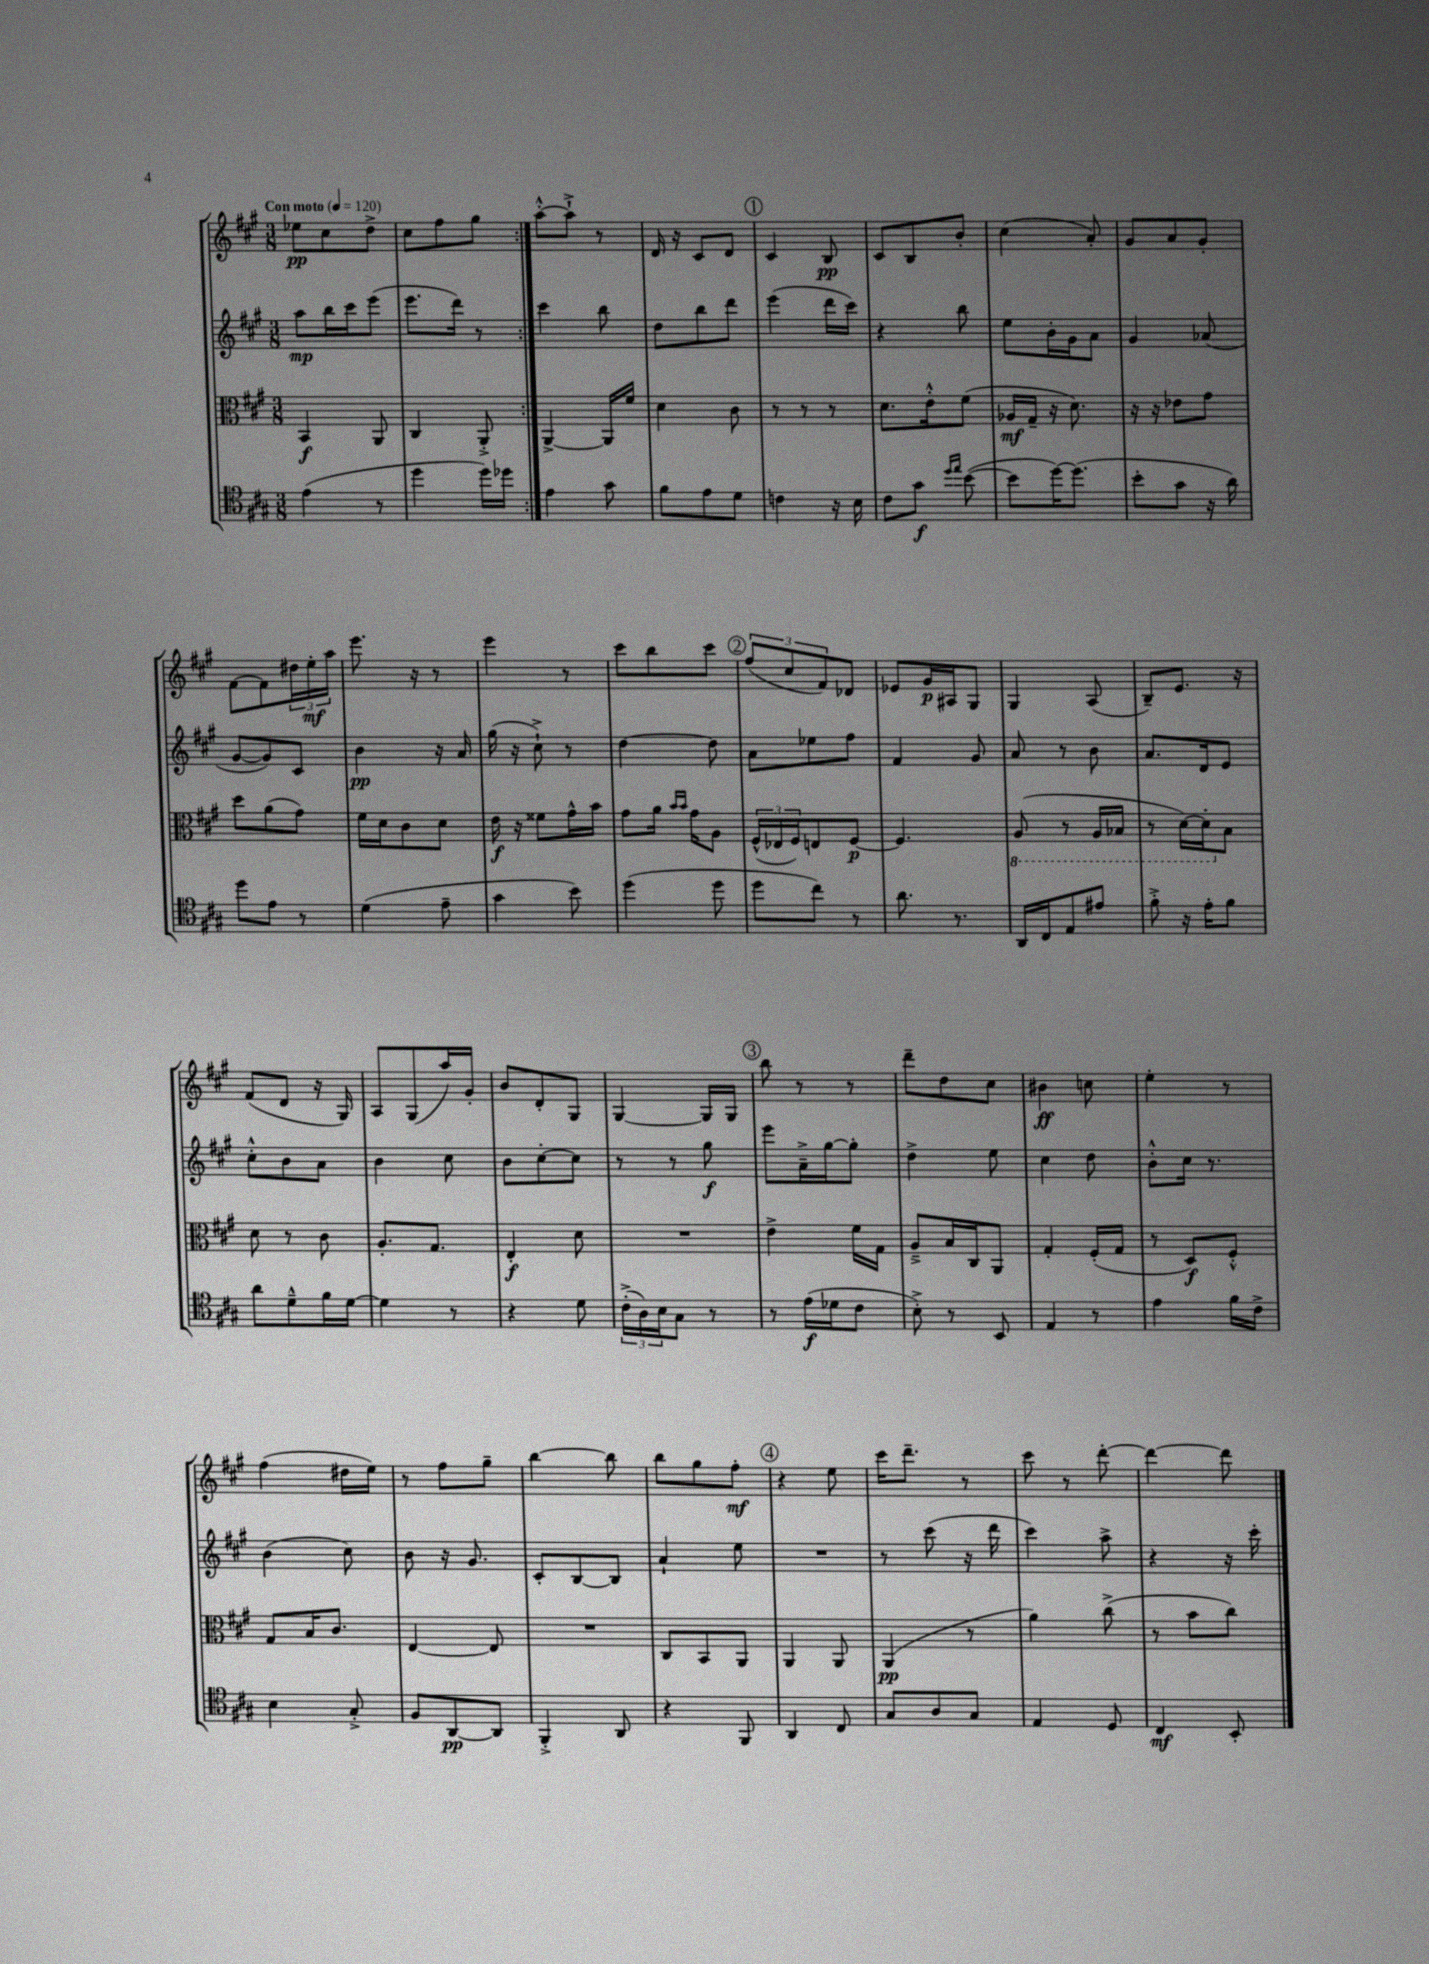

**kern	**kern	**kern	**kern
*staff4	*staff3	*staff2	*staff1
*clefC4	*clefC3	*clefG2	*clefG2
*k[f#c#g#]	*k[f#c#g#]	*k[f#c#g#]	*k[f#c#g#]
*M3/8	*M3/8	*M3/8	*M3/8
*MM120	*MM120	*MM120	*MM120
(4e	4BB	8aa	8ee-
.	.	16bb	8cc#
.	.	16ccc#	.
8r	8AA	(8eee	8dd^
=	=	=	=
4dd	4C#	8.eee	8cc#
.	.	.	8ff#
.	.	16ddd)	.
16dd)	8AA'^	8r	8gg#
16dd-	.	.	.
=:|!	=:|!	=:|!	=:|!
4e	[4AA^	4ccc#	[8aa'^^
.	.	.	8aa`^]
8g#	16AA]	8bb	8r
.	16f#	.	.
=	=	=	=
8f#	4d	8dd	16d
.	.	.	16r
8e	.	8bb	8c#
8d	8c#	8ddd	8d
=	=	=	=
4c	8r	(4eee	4c#
.	8r	.	.
16r	8r	16ddd	8B
16B	.	16ccc#)	.
=	=	=	=
8c#	8.d	4r	8c#
8g#	.	.	8B
.	16e'^^	.	.
16qqdd	.	.	.
16qqee	.	.	.
([8b	(8f#	8bb	8b'
=	=	=	=
8b]	16A-	8ee	(4cc#
.	16G#~	.	.
[16dd)	16r	16b'	.
(8.dd]	8.d)	16g#	.
.	.	8a	8a')
=	=	=	=
8b'	16r	4g#	8g#
.	16r	.	.
8g#	8e-	.	8a
16r	8g#	(8a-	8g#'
16a)	.	.	.
=	=	=	=
8dd	8dd	[8g#	[8f#
8e	(8a	8g#])	8f#]
8r	8g#)	8c#	24dd#
.	.	.	24ee'
.	.	.	24aa
=	=	=	=
(4d	16f#	4b	8.eee
.	16d	.	.
.	8c#	.	.
.	.	.	16r
8e~	8d	16r	8r
.	.	16a	.
=	=	=	=
4g#	16e	(16gg#	4eee
.	16r	16r	.
.	8f##	8cc#`^)	.
8b)	16g#^^	8r	8r
.	16b	.	.
=	=	=	=
(4dd	8g#	[4dd	8ccc#
.	16a	.	8bb
.	16qqb	.	.
.	16qqb	.	.
.	16g#	.	.
8dd	8A	8dd]	8ccc#
=	=	=	=
8dd	(24F#^^	8a	(12ff#
.	24E-	.	.
.	24F#)	.	12cc#
8cc#)	8E	8ee-	.
.	.	.	12f#)
8r	[8F#	8ff#	8d-
=	=	=	=
8.a	4.F#]	4f#	8e-
.	.	.	16g#
8.r	.	.	16A#
.	.	8g#	8G#
=	=	=	=
16AA	(8AA	8a	4G#
16C#	.	.	.
8E	8r	8r	.
8e#	16AA	8b	(8A
.	16BB-	.	.
=	=	=	=
8f#'^	8r	8.a	8B~)
16r	[16D)	.	8.e
16e'	16D']	16d	.
8f#	8B	8e	.
.	.	.	16r
=	=	=	=
8a	8d	8cc#'^^	(8f#
8d~^^	8r	8b	8d
16f#	8c#	8a	16r
[16d	.	.	16G#)
=	=	=	=
4d]	8.A'	4b	8A
.	.	.	(8G#
.	8.G#	.	.
8r	.	8cc#	16aa)
.	.	.	16g#'
=	=	=	=
4r	4E'	8b	8b
.	.	[8cc#'	8d'
8d	8d	8cc#]	8G#
=	=	=	=
(24c#'^	4.r	8r	[4G#
24A)	.	.	.
24B	.	.	.
8G#	.	8r	.
8r	.	8gg#	16G#]
.	.	.	16G#
=	=	=	=
8r	4e^	8eee	8bb
(16e	.	16a~^	8r
16d-	.	[16gg#	.
8c#	16f#	8gg#']	8r
.	16G#	.	.
=	=	=	=
8B'^)	8A~^	4dd^	8ddd~
8r	16B	.	8dd
.	16C#	.	.
8BB	8AA	8ee	8cc#
=	=	=	=
4E	4G#'	4cc#	4b#
8r	(16F#'	8dd	8cc
.	16G#	.	.
=	=	=	=
4e	8r	8b'^^	4ee'
.	8D)	16cc#	.
.	.	8.r	.
16f#	8F#'^^	.	8r
16c#^	.	.	.
=	=	=	=
4B	8G#	(4b	(4ff#
.	16B	.	.
.	8.c#	.	.
8G#'^	.	8cc#)	16dd#
.	.	.	16ee)
=	=	=	=
8F#	[4E	8b	8r
[8AA	.	16r	8ff#
.	.	8.g#	.
8AA]	8E]	.	8gg#~
=	=	=	=
4FF#'^	4.r	8c#'	[4bb
.	.	[8B	.
8AA	.	8B]	8bb]
=	=	=	=
4r	8C#	4a`	8bb
.	8BB	.	8gg#
8FF#	8AA	8ee	8ff#'
=	=	=	=
4AA	4AA	4.r	4r
8C#	8AA	.	8ee
=	=	=	=
8G#	(4AA	8r	16ccc#
.	.	.	8.ddd~
8A	.	(8ccc#	.
8G#	8r	16r	8r
.	.	16ddd	.
=	=	=	=
4E	4a)	4ccc#)	8ccc#
.	.	.	8r
8D	(8cc#^	8aa^	[8ddd'
=	=	=	=
4C#	8r	4r	4ddd_
.	8b	.	.
8BB'	8cc#)	16r	8ddd]
.	.	16ccc#'	.
==	==	==	==
*-	*-	*-	*-
